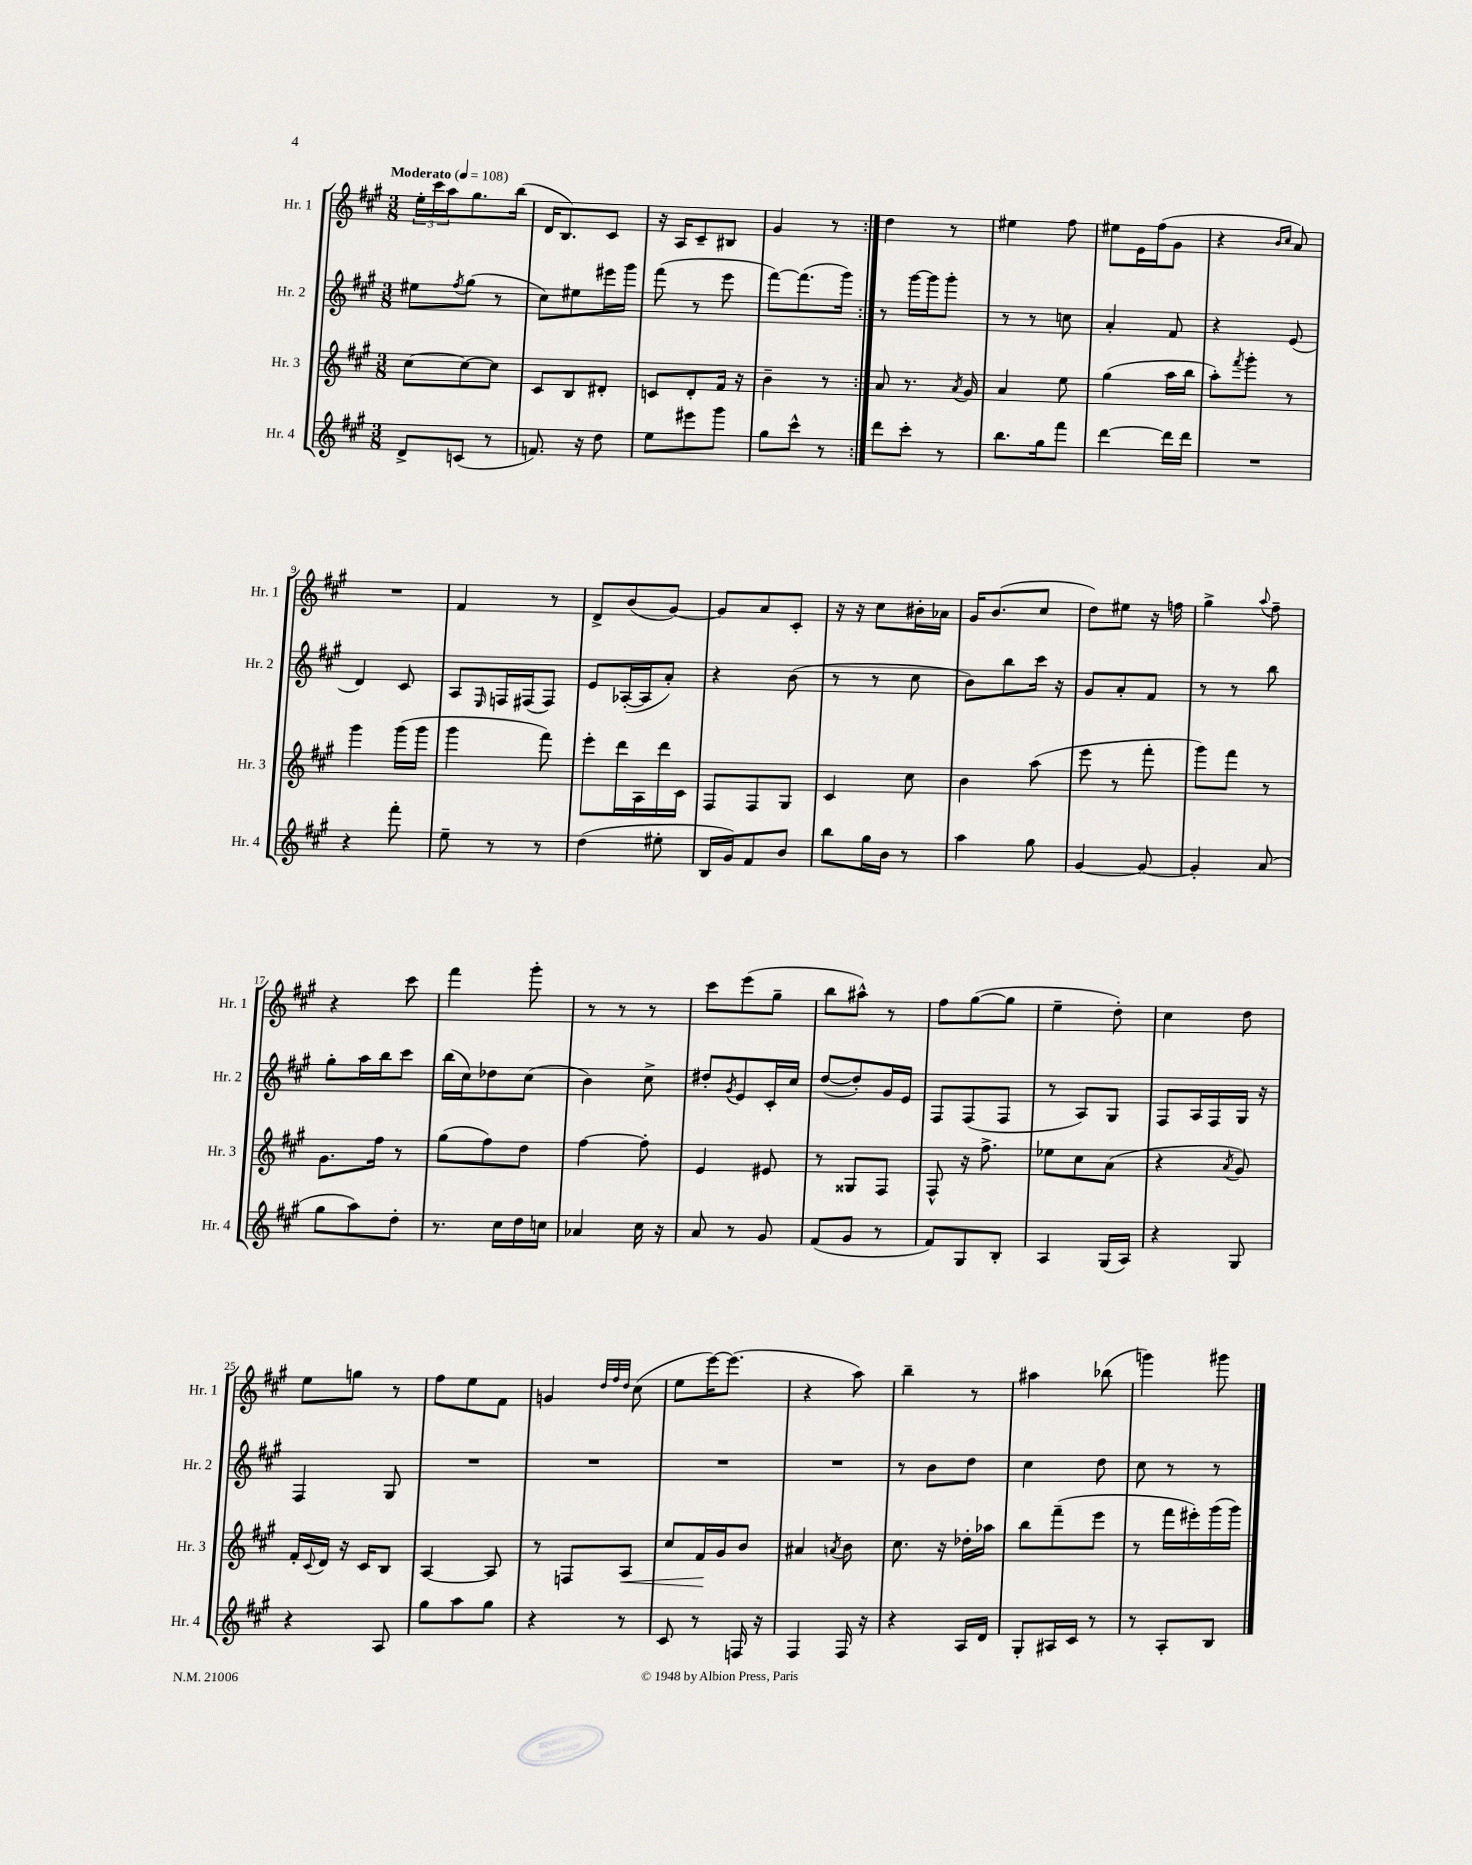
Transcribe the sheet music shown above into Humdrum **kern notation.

**kern	**kern	**kern	**kern
*staff4	*staff3	*staff2	*staff1
*clefG2	*clefG2	*clefG2	*clefG2
*k[f#c#g#]	*k[f#c#g#]	*k[f#c#g#]	*k[f#c#g#]
*M3/8	*M3/8	*M3/8	*M3/8
*MM108	*MM108	*MM108	*MM108
8d^	[8cc#	8ee#	24ee'
.	.	.	24ccc#
.	.	.	24aa
.	.	8qff#	.
(8c	8cc#_	(8gg#	8.gg#
8r	8cc#]	8r	.
.	.	.	(16bb
=	=	=	=
8.f)	8c#	8cc#)	16d
.	.	.	8.B)
.	8B	8ee#	.
16r	.	.	.
8dd	8d#'	16eee#	8c#
.	.	16ggg#	.
=	=	=	=
8ee	8c	(8fff#	16r
.	.	.	16A
8eee#	8d'	8r	8c#~
8ggg#	16f#	8eee	8B#
.	16r	.	.
=	=	=	=
8gg#	4b~	[8fff#)	4g#
8ccc#^^	.	(8.fff#]	.
8r	8r	.	8r
.	.	16ggg#)	.
=:|!	=:|!	=:|!	=:|!
8ddd	8a	8r	4dd
8ccc#'	8.r	[16ggg#	.
.	.	16ggg#]	.
8r	.	8ggg#'	8r
.	8qa	.	.
.	16g#	.	.
=	=	=	=
8.bb	4a	8r	4ee#
.	.	8r	.
16gg#	.	.	.
8fff#	8ee	8cc	8ff#
=	=	=	=
[4ddd	(4gg#	4a'	8ee#
.	.	.	16e
.	.	.	(16ff#
16ddd]	16aa	8f#	8g#
16ddd	16bb	.	.
=	=	=	=
4.r	8aa')	4r	4r
.	8qfff#	.	.
.	8ggg#'	.	.
.	.	.	16qqb
.	.	.	16qqcc#
.	8r	(8e	8a)
=	=	=	=
4r	4ggg#	4d)	4.r
8fff#'	(16ggg#	8c#	.
.	16ggg#	.	.
=	=	=	=
8ee~	4ggg#	8A	4f#
.	.	16qqE	.
8r	.	16F	.
.	.	(16F#	.
8r	8fff#)	8F#)	8r
=	=	=	=
(4dd	8eee'	8e	8d^
.	16ddd	([16A-'	(8b
.	16A	16A-]	.
8ee#'	16ddd	8a')	[8g#)
.	16c#	.	.
=	=	=	=
16B	8F#	4r	8g#]
16g#)	.	.	.
8f#	8F#	.	8a
8b	8G#	(8b	8c#'
=	=	=	=
8bb	4c#	8r	16r
.	.	.	16r
16gg#	.	8r	8cc#
16b	.	.	.
8r	8cc#	8cc#	16b#'
.	.	.	16a-
=	=	=	=
4aa	4b	8b)	16g#
.	.	.	(8.b
.	.	8bb	.
8gg#	(8aa	16ccc#	8cc#
.	.	16r	.
=	=	=	=
[4g#	8eee	8g#	8dd)
.	8r	8a'	8ee#
8g#_	8fff#'	8f#	16r
.	.	.	16ff
=	=	=	=
4g#']	8ggg#)	8r	4gg#^
.	8fff#	8r	.
.	.	.	8qqaa
(8a	8r	8bb	8ff#~
=	=	=	=
8gg#	8.g#	8gg#'	4r
8aa)	.	16aa	.
.	16ff#	16bb	.
8dd'	8r	8ccc#	8ccc#
=	=	=	=
8.r	(8gg#	(16bb	4fff#
.	.	16cc#)	.
.	8ff#)	8dd-	.
16cc#	.	.	.
16dd	8dd	(8cc#	8ggg#'
16cc	.	.	.
=	=	=	=
4a-	[4ff#	4b)	8r
.	.	.	8r
16cc#	8ff#']	8cc#^	8r
16r	.	.	.
=	=	=	=
8a	4e	8dd#'	8ccc#
.	.	8qg#	.
8r	.	8e	(8eee
8g#	8e#	16c#'	8gg#~
.	.	16cc#	.
=	=	=	=
(8f#	8r	([8dd	8bb
8g#	8G##	8dd'])	8aa#^^)
8r	8F#	16g#	8r
.	.	16e	.
=	=	=	=
8f#)	8F#^^	8F#	8ff#
8G#	16r	(8F#	([8gg#
.	8.ff#^	.	.
8B'	.	8F#	8gg#]
=	=	=	=
4A	8ee-	8r	4ee~
.	8cc#	8A)	.
(16G#	(8a	8G#	8dd')
16A)	.	.	.
=	=	=	=
4r	4r	8F#	4cc#
.	.	16A	.
.	.	16F#	.
.	8qa	.	.
8G#	8g#)	16G#	8dd
.	.	16r	.
=	=	=	=
4r	16f#'	4F#	8ee
.	8qqc#	.	.
.	16d	.	.
.	16r	.	8gg
.	16c#	.	.
8A	8B	8G#	8r
=	=	=	=
8gg#	[4A	4.r	8ff#
8aa	.	.	8ee
8gg#	8A]	.	8f#
=	=	=	=
4r	8r	4.r	4g
.	8F	.	.
.	.	.	32qqdd
.	.	.	32qqff#
.	.	.	32qqdd
8r	8A	.	(8cc#
=	=	=	=
8c#	8cc#	4.r	8ee
8r	16f#	.	[16eee)
.	16g#	.	(8.eee]
16F	8b	.	.
16r	.	.	.
=	=	=	=
4F#	4a#	4.r	4r
.	8qa	.	.
16F#	8b	.	8aa)
16r	.	.	.
=	=	=	=
4r	8.cc#	8r	4bb~
.	.	8b	.
.	16r	.	.
16A	16dd-'	8dd	8r
16d	16aa-	.	.
=	=	=	=
8G#'	8bb	4cc#	4aa#
16A#	(8fff#~	.	.
16c#	.	.	.
8r	8eee	8dd	(8bb-
=	=	=	=
8r	8r	8cc#	4ggg)
8A'	16fff#	8r	.
.	16eee#')	.	.
8B	(16ggg#	8r	8ggg#
.	16ggg#)	.	.
==	==	==	==
*-	*-	*-	*-
